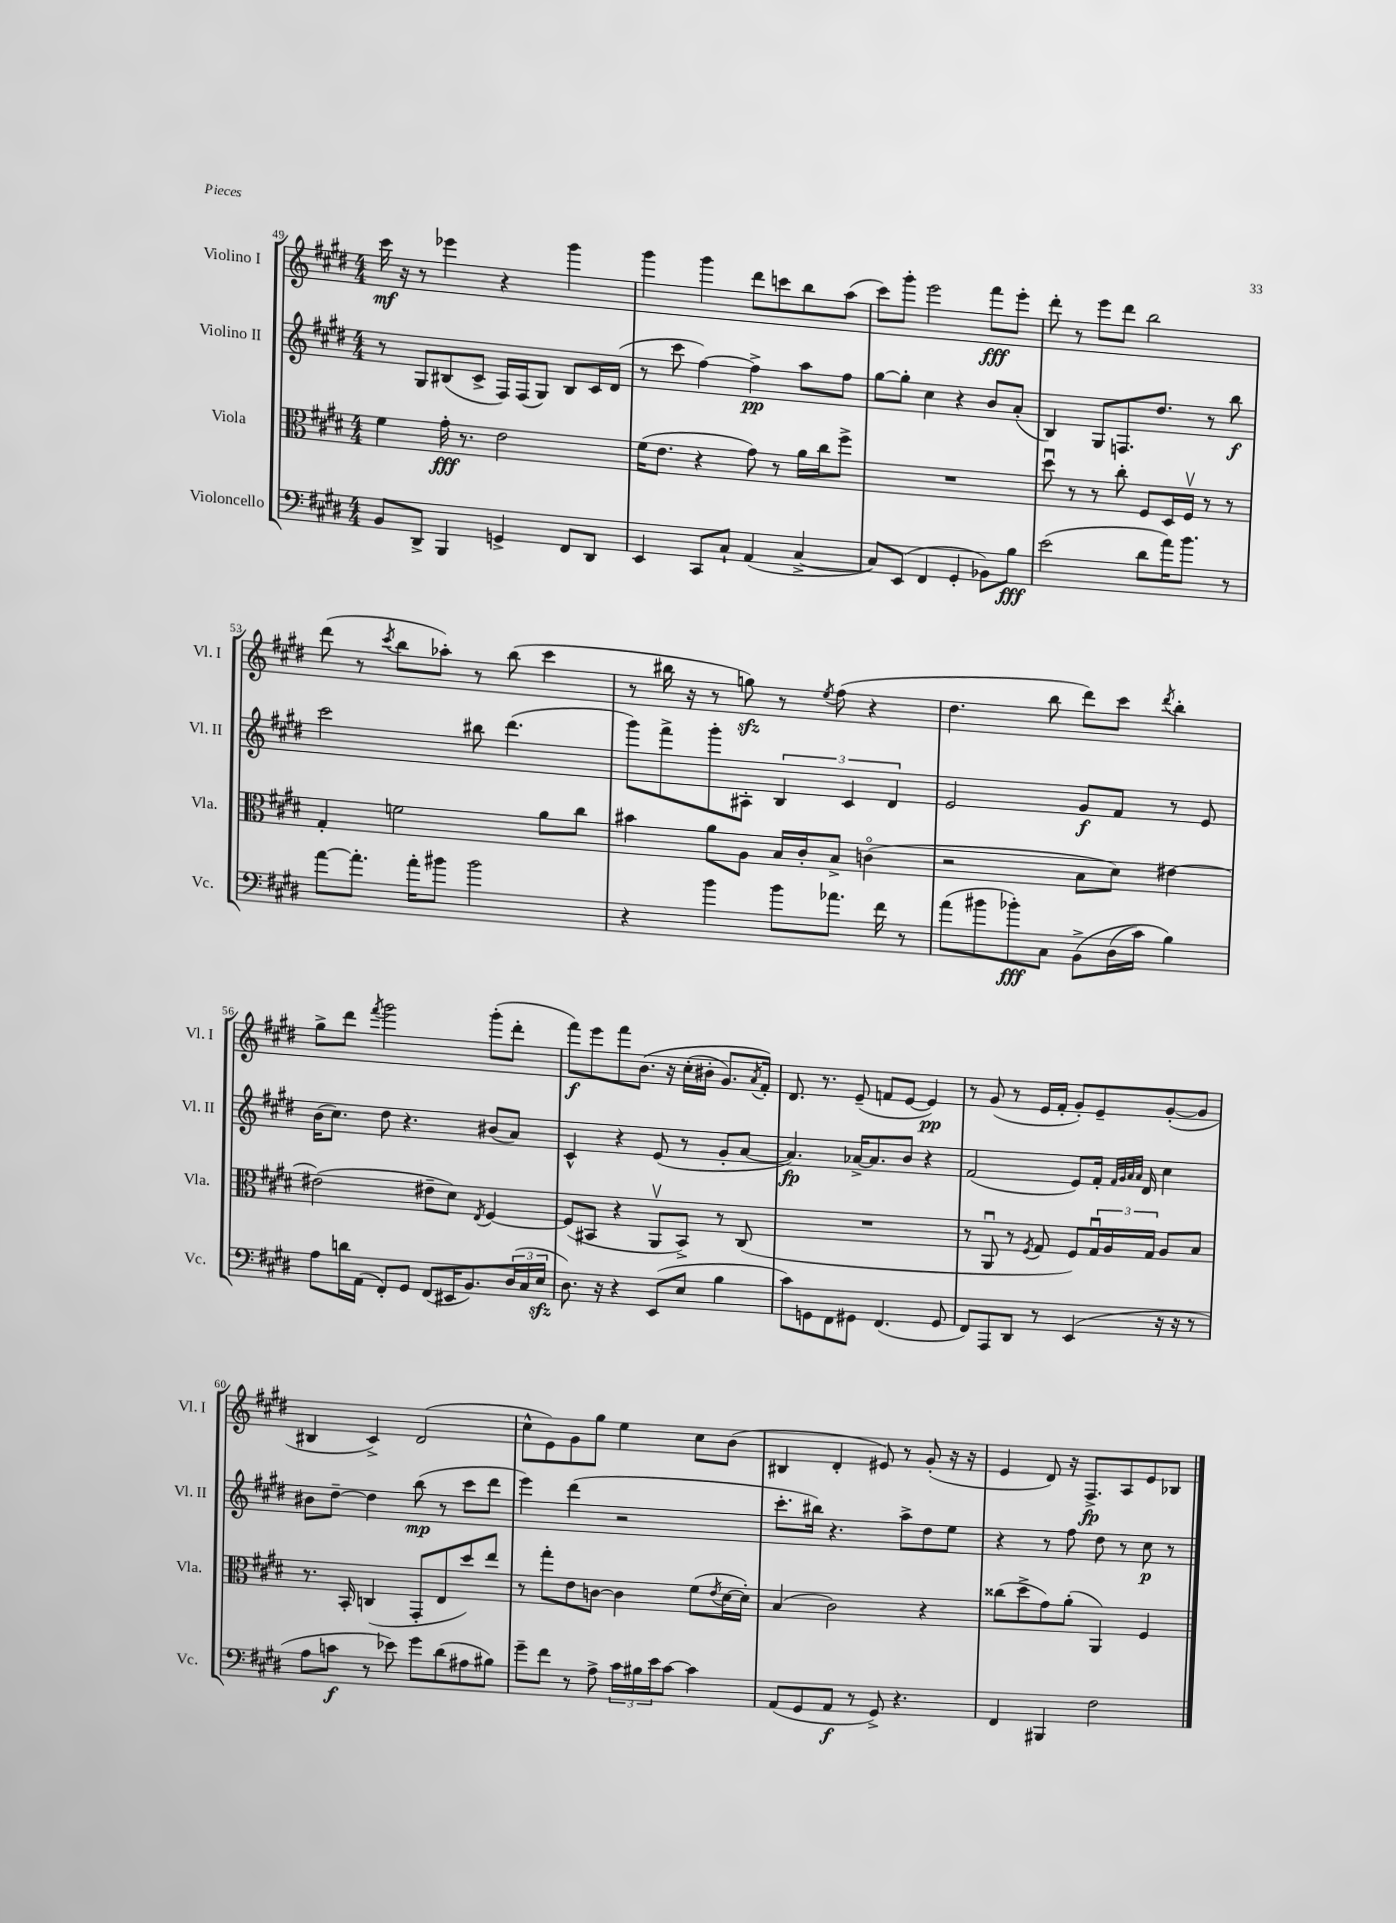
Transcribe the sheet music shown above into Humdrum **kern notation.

**kern	**dynam	**kern	**dynam	**kern	**dynam	**kern	**dynam
*part4	*part4	*part3	*part3	*part2	*part2	*part1	*part1
*staff4	*staff4	*staff3	*staff3	*staff2	*staff2	*staff1	*staff1
*I"Violoncello	*	*I"Viola	*	*I"Violino II	*	*I"Violino I	*
*I'Vc.	*	*I'Vla.	*	*I'Vl. II	*	*I'Vl. I	*
*clefF4	*	*clefC3	*	*clefG2	*	*clefG2	*
*k[f#c#g#d#]	*	*k[f#c#g#d#]	*	*k[f#c#g#d#]	*	*k[f#c#g#d#]	*
*M4/4	*	*M4/4	*	*M4/4	*	*M4/4	*
=49	=49	=49	=49	=49	=49	=49	=49
8BB/L	.	4f#\	.	8r	.	16ccc#\	mf
.	.	.	.	.	.	16r	.
8DD#^/J	.	.	.	8G#/L	.	8r	.
4BBB/	.	16g#'\	fff	(8B#X/	.	4eee-X\	.
.	.	8.r	.	.	.	.	.
.	.	.	.	8c#^/J	.	.	.
4GGn^/	.	2e\	.	16F#/LL)	.	4r	.
.	.	.	.	(16F#/J	.	.	.
.	.	.	.	8G#/J)	.	.	.
8FF#/L	.	.	.	8B#/L	.	4ggg#\	.
8DD#/J	.	.	.	16c#/L	.	.	.
.	.	.	.	(16d#/JJ	.	.	.
=50	=50	=50	=50	=50	=50	=50	=50
4EE/	.	(16f#\KL	.	8r	.	4ggg#\	.
.	.	8.e\J	.	.	.	.	.
.	.	.	.	8ccc#\	.	.	.
8CC#/L	.	4r	.	[4ff#\)	.	4ggg#\	.
8C#`/J	.	.	.	.	.	.	.
(4AA/	.	8g#\)	.	4ff#^\]	pp	8ddd#\L	.
.	.	8r	.	.	.	8cccn\	.
[4C#^/	.	16a\LL	.	8aa\L	.	8bb\	.
.	.	16cc#\J	.	.	.	.	.
.	.	8ff#^\J	.	8ff#\J	.	(8aa\J	.
=51	=51	=51	=51	=51	=51	=51	=51
8C#/L])	.	1r	.	[8gg#\L	.	8ccc#\L)	.
(8EE/J	.	.	.	8gg#'\J]	.	8ggg#'\J	.
4FF#/	.	.	.	4cc#\	.	2eee\	.
4GG#'/	.	.	.	4r	.	.	.
8BB-X\L)	.	.	.	8b/L	.	8fff#\L	fff
8B\J	fff	.	.	(8a'/J	.	8eee'\J	.
=52	=52	=52	=52	=52	=52	=52	=52
(2e\	.	8dd#u\	.	4B/)	.	8ddd#'\	.
.	.	8r	.	.	.	8r	.
.	.	8r	.	8G#/L	.	8eee\L	.
.	.	8cc#'\	.	8.Fn/	.	8ddd#\J	.
8d#\L	.	8F#/L	.	.	.	2bb\	.
.	.	.	.	8.dd#/J	.	.	.
16a\K)	.	16D#/L	.	.	.	.	.
8.b\J	.	16F#v/JJ	.	.	.	.	.
.	.	8r	.	8r	.	.	.
8r	.	8r	.	8bb\	f	.	.
!!LO:LB:g=z
=53	=53	=53	=53	=53	=53	=53	=53
[8a\L	.	4G#'/	.	2ccc#\	.	(8ddd#\	.
8.a'\J]	.	.	.	.	.	8r	.
.	.	.	.	.	.	8qccc#/	.
.	.	2fn\	.	.	.	8bb\L	.
16a'\KL	.	.	.	.	.	.	.
8b#X\J	.	.	.	.	.	8aa-X'\J)	.
2b#\	.	.	.	8bb#X\	.	8r	.
.	.	.	.	(4.ddd#\	.	(8bb\	.
.	.	8a\L	.	.	.	4ccc#\	.
.	.	8cc#\J	.	.	.	.	.
=54	=54	=54	=54	=54	=54	=54	=54
4r	.	4b#X\	.	8ggg#\L)	.	8r	.
.	.	.	.	8fff#^\	.	16bb#X\	.
.	.	.	.	.	.	16r	.
4b\	.	8a\L	.	8ggg#'\	.	8r	.
.	.	8A\J	.	8A#X'\J	.	8ggnzz\)	.
8b\L	.	16B/LL	.	6B/	.	8r	.
.	.	16c#'/J	.	.	.	.	.
.	.	.	.	.	.	8qee/	.
8.a-X\J	.	8B^/J	.	.	.	(8ff#\	.
.	.	.	.	6c#/	.	.	.
.	.	(4cn\	.	.	.	4r	.
16f#\	.	.	.	.	.	.	.
.	.	.	.	6d#/	.	.	.
8r	.	.	.	.	.	.	.
=55	=55	=55	=55	=55	=55	=55	=55
(8a\L	.	2r	.	2e/	.	4.dd#\	.
8b#X\	.	.	.	.	.	.	.
8b-X'\)	fff	.	.	.	.	.	.
8C#\J	.	.	.	.	.	8bb\	.
(8BB^\L	.	8B\L	.	8g#/L	f	8ddd#\L)	.
(16D#\L	.	8d#\J)	.	8f#/J	.	8ccc#\J	.
16c#\JJ)	.	.	.	.	.	.	.
.	.	.	.	.	.	8qddd#/	.
4B\)	.	[4e#X\	.	8r	.	4bb'\	.
.	.	.	.	8e/	.	.	.
!!LO:LB:g=z
=56	=56	=56	=56	=56	=56	=56	=56
8A\L	.	(2e#X\]	.	(16b\KL	.	8gg#^\L	.
.	.	.	.	8.cc#\J)	.	.	.
16dn\L	.	.	.	.	.	8ddd#\J	.
(16AA\JJ	.	.	.	.	.	.	.
.	.	.	.	.	.	8qfff#/	.
8FF#'/L)	.	.	.	8dd#\	.	2ggg#\	.
8GG#/J	.	.	.	4.r	.	.	.
(8FF#/L	.	8e#X~\L	.	.	.	.	.
16EE#X/K	.	8d#\J)	.	.	.	.	.
8.BB/)	.	.	.	.	.	.	.
.	.	8qE/	.	.	.	.	.
.	.	[4F#/	.	(8b#X/L	.	(8ggg#'\L	.
(24D#/L	.	.	.	8a/J)	.	8ddd#'\J	.
24C#/	.	.	.	.	.	.	.
24Ezz/JJ	.	.	.	.	.	.	.
=57	=57	=57	=57	=57	=57	=57	=57
8.D#\)	.	(8F#/L]	.	4c#^^/	.	8fff#\L)	f
.	.	8BB#X/J	.	.	.	8eee\	.
16r	.	.	.	.	.	.	.
4r	.	4r	.	4r	.	8fff#\	.
.	.	.	.	.	.	(8.b\J	.
(8EE/L	.	8AAv/L	.	(8e/	.	.	.
.	.	.	.	.	.	16r	.
8E/J	.	8BB#^/J)	.	8r	.	(16cc#'\LL	.
.	.	.	.	.	.	16b#X'\JJ	.
4B\	.	8r	.	8g#'/L	.	8.g#/L)	.
.	.	(8C#/	.	[8a/J	.	.	.
.	.	.	.	.	.	8qa/	.
.	.	.	.	.	.	16f#'/Jk)	.
=58	=58	=58	=58	=58	=58	=58	=58
8c#\L)	.	1r	.	4.a/])	fp	8.d#/	.
8GGn\	.	.	.	.	.	.	.
.	.	.	.	.	.	8.r	.
8FF#\	.	.	.	.	.	.	.
8GG#X\J	.	.	.	[16a-X^/KL	.	(8e~/	.
.	.	.	.	8.a-/]	.	.	.
(4.FF#/	.	.	.	.	.	8fn/L	.
.	.	.	.	8b/J	.	[8e/J	.
.	.	.	.	4r	.	4e/])	pp
8GG#/	.	.	.	.	.	.	.
=59	=59	=59	=59	=59	=59	=59	=59
8FF#/L)	.	8r	.	(2f#/	.	8r	.
8AAA/	.	8AAu/	.	.	.	(8g#/	.
8DD#/J	.	8r	.	.	.	8r	.
.	.	8qF#/	.	.	.	.	.
8r	.	8G#/	.	.	.	16e/LL	.
.	.	.	.	.	.	16f#'/JJ	.
(4EE/	.	8F#/L)	.	8e/L)	.	8g#'/L)	.
.	.	24G#u/L	.	16f#'/Jk	.	8e~/	.
.	.	24A/	.	.	.	.	.
.	.	.	.	32qqf#/LLL	.	.	.
.	.	.	.	32qqg#/	.	.	.
.	.	.	.	32qqa/	.	.	.
.	.	.	.	32qqa/JJJ	.	.	.
.	.	.	.	16d#/	.	.	.
.	.	24G#/JJ	.	.	.	.	.
16r	.	8A/L	.	4cc#\	.	([8g#'/	.
16r	.	.	.	.	.	.	.
8r	.	8B/J	.	.	.	8g#/J]	.
!!LO:LB:g=z
=60	=60	=60	=60	=60	=60	=60	=60
8A\L	.	8.r	.	8b#X\L	.	4B#X/	.
8cn\J	f	.	.	[8dd#~\J	.	.	.
.	.	16BB'/	.	.	.	.	.
8r	.	(4Cn/	.	4dd#\]	.	4c#^/)	.
8e-X\)	.	.	.	.	.	.	.
8g#\L	.	8GG#'/L	.	(8bb\	mp	(2d#/	.
(8d#\	.	8E/	.	8r	.	.	.
8A#X\	.	8dd#/)	.	8ccc#\L	.	.	.
8B#X\J)	.	8ee/J	.	8ddd#\J	.	.	.
=61	=61	=61	=61	=61	=61	=61	=61
8g#~\L	.	8r	.	4eee\)	.	8cc#^^\L	.
8f#\J	.	8gg#'\L	.	.	.	8e\)	.
8r	.	8e\	.	(4ddd#\	.	8g#\	.
8A^\	.	[8cn\J	.	.	.	8gg#\J	.
24c#\LL	.	4c\]	.	2r	.	4ee\	.
24B#X\	.	.	.	.	.	.	.
24e\J	.	.	.	.	.	.	.
[8c#\J	.	.	.	.	.	.	.
4c#\]	.	(8f#\L	.	.	.	8cc#\L	.
.	.	8qe/	.	.	.	.	.
.	.	[16d#\L	.	.	.	(8b\J	.
.	.	16d#'\JJ])	.	.	.	.	.
=62	=62	=62	=62	=62	=62	=62	=62
(8AA/L	.	(4B/	.	8.ccc#'\L	.	4B#X/	.
8GG#/	.	.	.	.	.	.	.
.	.	.	.	16bb#X\Jk)	.	.	.
8AA/J	f	2c#\)	.	4.r	.	4d#'/	.
8r	.	.	.	.	.	.	.
8GG#^/)	.	.	.	.	.	8e#X/)	.
4.r	.	.	.	8aa^\L	.	8r	.
.	.	4r	.	8dd#\	.	(8g#'/	.
.	.	.	.	8ee\J	.	16r	.
.	.	.	.	.	.	16r	.
=63	=63	=63	=63	=63	=63	=63	=63
4FF#/	.	(8cc##X\L	.	4r	.	4e/	.
.	.	8dd#^\	.	.	.	.	.
4BBB#X/	.	8g#\)	.	8r	.	8d#/)	.
.	.	(8a'\J	.	8ff#\	.	16r	.
.	.	.	.	.	.	8.F#^/L	fp
2F#\	.	4AA/)	.	8dd#\	.	.	.
.	.	.	.	8r	.	8A/	.
.	.	4F#/	.	8cc#\	p	8e/	.
.	.	.	.	8r	.	8B-X/J	.
==	==	==	==	==	==	==	==
*-	*-	*-	*-	*-	*-	*-	*-
